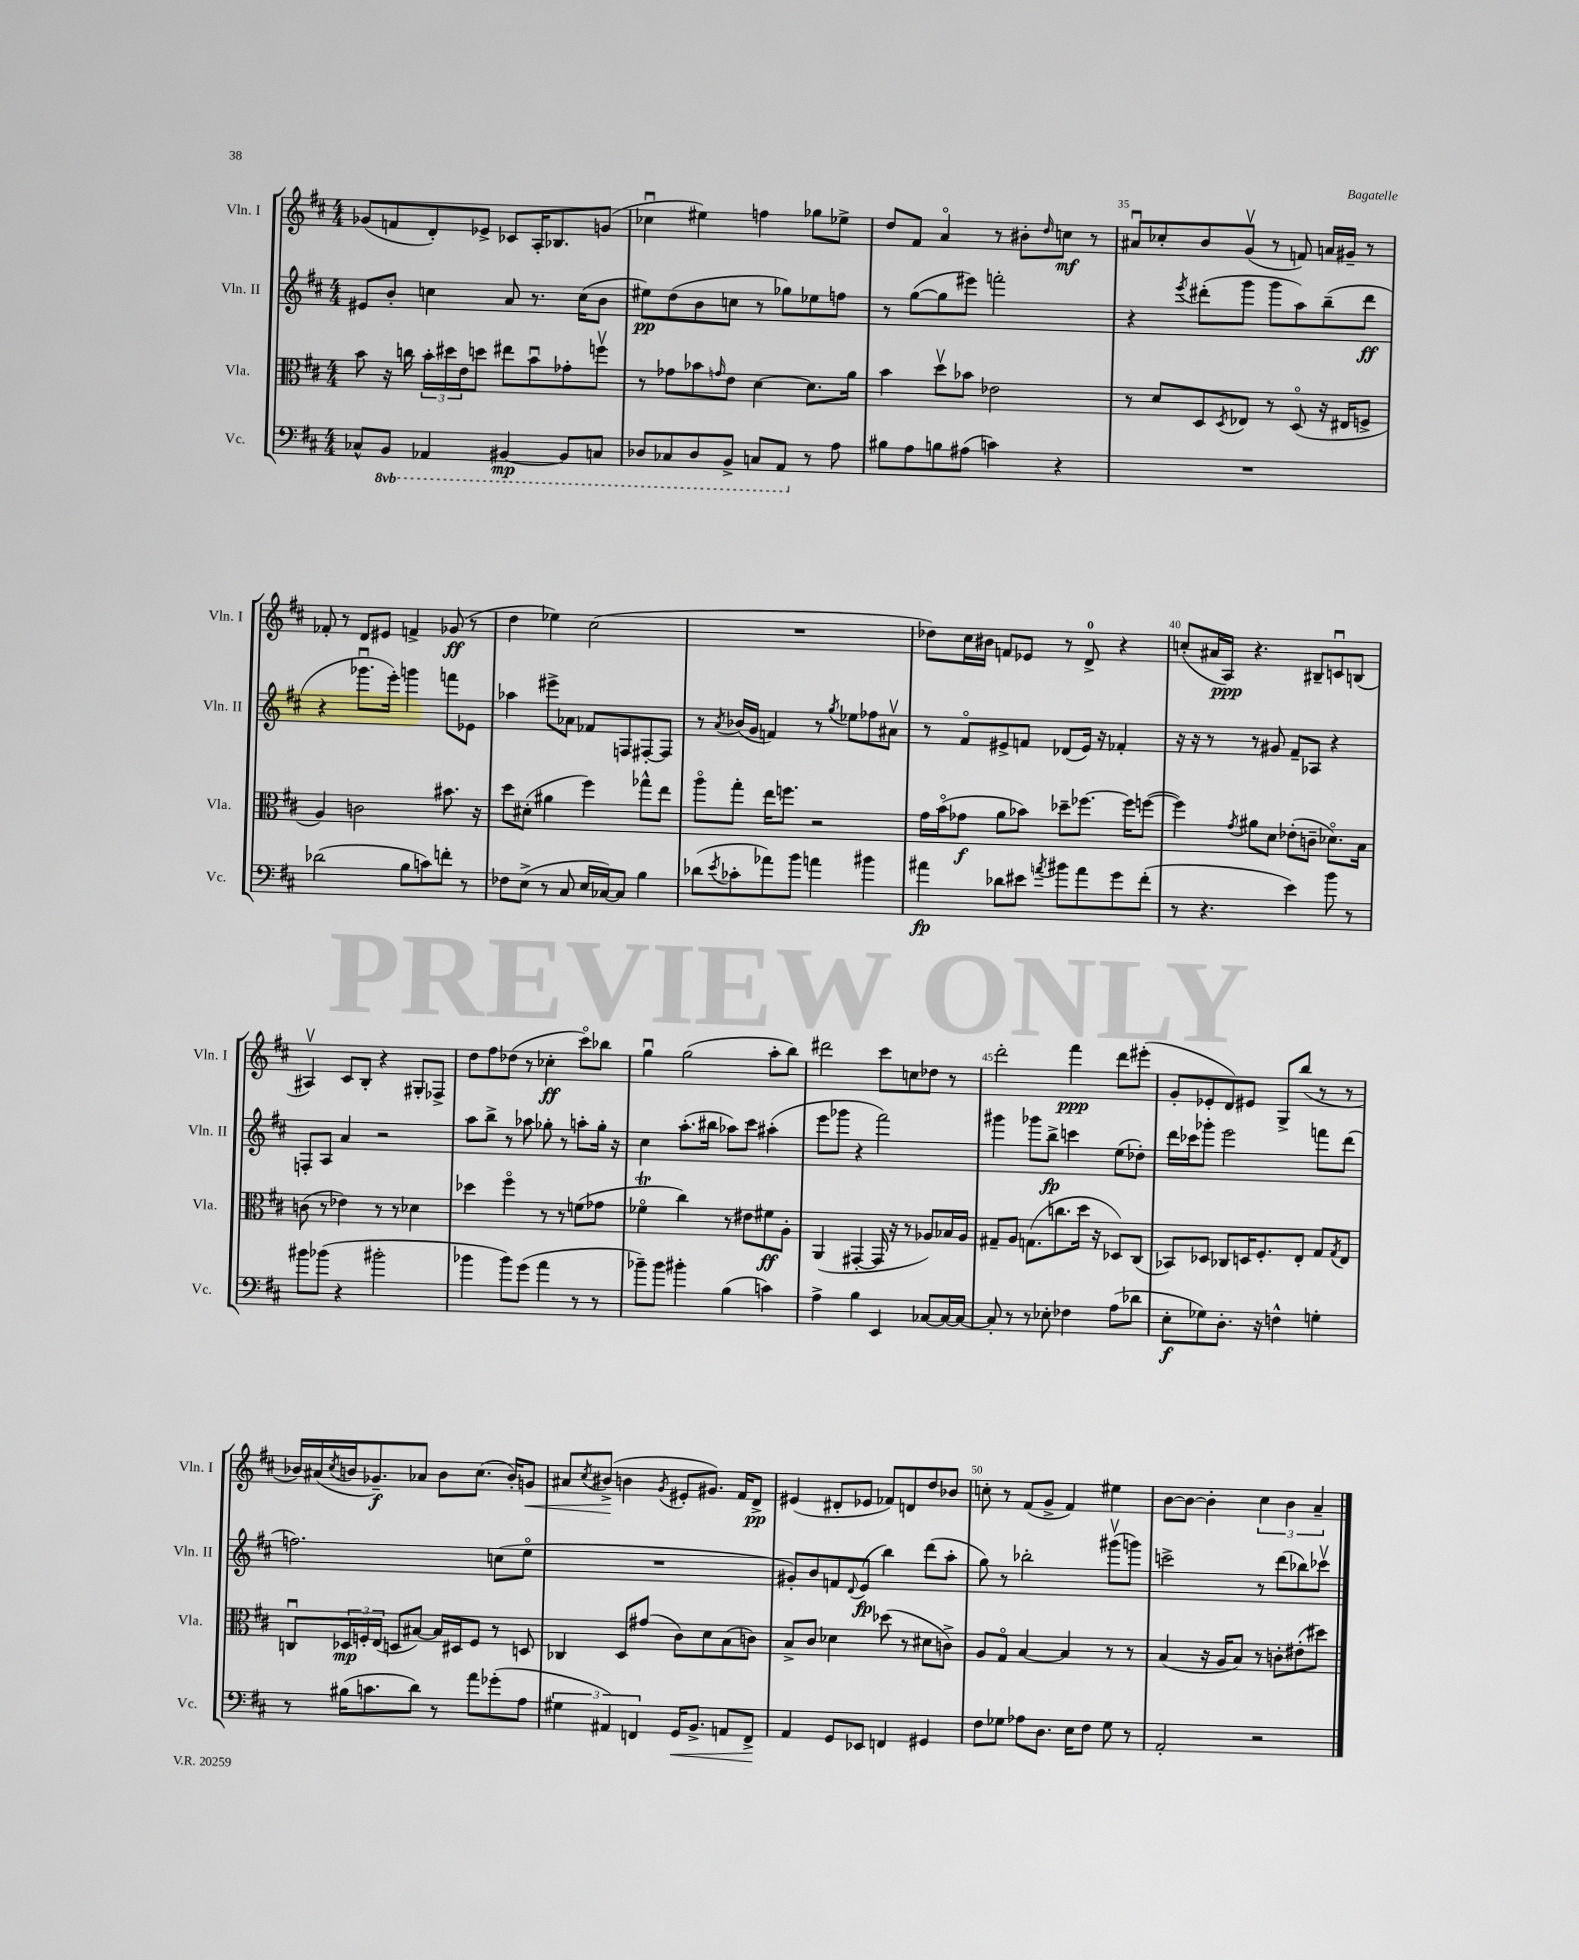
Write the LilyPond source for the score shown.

<<
\new StaffGroup <<
\new Staff = "s0" \with { instrumentName = "Vln. I" shortInstrumentName = "Vln. I" } {
    \clef treble \key d \major \numericTimeSignature \time 4/4
    ges'8( f'8 d'8-.) ees'8-> ces'8 a16-. bes8. g'8( |
    ces''4\downbow eis''4) f''4 ges''8 ees''8-> |
    d''8 fis'8 a'4\flageolet r8 bis'8-. \grace { d''16 } c''8\mf r8 |
    ais'8\downbow ces''8-. b'8 g'8\upbow( r8 f'8) a'16 gis'16-- r8 |
    fes'8-. r8 d'8 eis'8 f'4-> ges'8\ff( r8 |
    d''4 ees''4) cis''2( |
    R1 |
    des''8) cis''16 bis'16 f'8 ees'8 r8 d'8-0-> r4 |
    c''8-.( ais'16 a16\ppp) r4. bis8-- c'8\downbow b8( |
    ais4\upbow) cis'8 b8-. r4 gis8-. fes8-> |
    d''8 fis''8 des''8( r8 ces''4-.\ff cis'''8\flageolet) bes''8 |
    g''4\downbow g''2( a''8-. b''8) |
    dis'''2 cis'''8 c''8 des''8 r8 |
    d'''2-. fis'''4\ppp d'''8 eis'''8-.( |
    g'8-. ees'8-. d'8) eis'8 g8-> b''8( r8 r8 |
    bes'16) ais'16( \acciaccatura { cis''8 } b'16 ges'8.--\f) aes'8 b'8 cis''8.( b'16-.) g'8\< |
    ais'8 \acciaccatura { cis''8 } bis'8->\!( b'4 \acciaccatura { g'8 } eis'8-. gis'8.) fis'16 d'8->\pp |
    eis'4( dis'8-. ees'8 fes'8) d'8 d''8 bes'8 |
    c''8-. r8 fis'8( g'8-> fis'4) eis''4 |
    b'8~ b'8~ b'4-. \tuplet 3/2 { cis''4 b'4 a'4-- } \bar "|." |
}
\new Staff = "s1" \with { instrumentName = "Vln. II" shortInstrumentName = "Vln. II" } {
    \clef treble \key d \major \numericTimeSignature \time 4/4
    eis'8 b'8-. c''4 a'8 r8. c''16( b'8 |
    eis''8\pp) d''8( b'8 c''8 r8 ges''8) ees''8 f''8 |
    r8 g''8~( g''8 eis'''8) f'''2-. |
    r4 \acciaccatura { e'''8 } dis'''8-.( g'''8 g'''8 a''8) b''8--( dis'''8\ff |
    r4 ges'''8.\downbow e'''16-.) g'''4 f'''8 ees'8 |
    aes''4 eis'''8-> aes'8 fes'8 f8 fis8~-. fis8 |
    r8 \acciaccatura { a'8 } bes'16( g'16 f'4) r8 \acciaccatura { g''8 } ees''8 fes''8 ais'8\upbow |
    r8 fis'8\flageolet eis'8-> f'8 des'8( eis'16) r16 fes'4-. |
    r16 r16 r8 r8 gis'8 fis'8-- aes8 r4 |
    f8-. a8 a'4 r2 |
    a''8 b''8-> r8 aes''8 ges''8-. r8 a''8-. ges''16-. r16 |
    cis''4 a''8.-.( bis''16 aes''8) cis'''8 ais''4-.( |
    e'''8 ges'''8 r4 fis'''2) |
    gis'''4 ges'''8 b''8->\fp c'''4 e''8( des''8-.) |
    d'''16 ces'''16 ges'''8-. e'''2 f'''8 d'''8( |
    f''2.) c''8( e''8\flageolet |
    R1 |
    gis'8-.) b'8 f'8 \appoggiatura { d'8 } e'8\fp( b''4) d'''8( a''8-. |
    g''8) r8 bes''2-. gis'''8\upbow( g'''8) |
    c'''2-> r8 d'''8( bes''8) ces'''8\upbow \bar "|." |
}
\new Staff = "s2" \with { instrumentName = "Vla." shortInstrumentName = "Vla." } {
    \clef alto \key d \major \numericTimeSignature \time 4/4
    b'8 r16 c''16 \tuplet 3/2 { b'16-. dis''16 e'16 } d''8 eis''8 b'8\downbow ges'8-. f''8\upbow |
    r8 ges'8 bes'8 \grace { g'16 } e'8 d'4~ d'8. a'16 |
    b'4 d''8\upbow bes'8 ees'2 |
    r8 d'8 d8 \acciaccatura { d8 } ees8 r8 d8\flageolet( r16 eis16 f8-> |
    a4) c'2 bis'8. r16 |
    d''8 dis'8-.( ais'4 fis''4) ges''8-^ e''8 |
    a''8\flageolet g''8-. e''16 f''8. r2 |
    g'16 b'16\flageolet( ges'8\f a'8 bes'8) des''8-- fes''8.~ fes''16 f''8~( |
    f''4) \acciaccatura { g'8 } ais'8 d'8 ees'8-.( c'8-- des'8.\flageolet) b16 |
    c'8( r8 ees'4) r8 r8 des'4 |
    des''4 fis''4\flageolet r8 r8 f'8( ges'8 |
    fes'4\flageolet\trill cis''4) r8 eis'8 fis'8\ff a8-. |
    a,4( gis,4~-. gis,16 r16 r8 aes8) bes16 aes16 |
    gis8-- a8 g8.( c''8. d''16 r16 des8) cis8( |
    bes,8) des8 ces8 d16 fis8.-. e8-. g8 \acciaccatura { g8 } e8 |
    c8\downbow \tuplet 3/2 { des16\mp f16-. e16( } d8 bis8~) bis16 dis16 f8 r8 d8 |
    ces4 d8 gis'8( cis'8) d'8 b8( c'8) |
    b8-> cis'8 des'4 des''8( r8 dis'8 c'8->) |
    a8 g8\flageolet b4~ b4 r8 r8 |
    b4( r16 a16 b8) r8 c'8-. eis'8-.( dis''8) \bar "|." |
}
\new Staff = "s3" \with { instrumentName = "Vc." shortInstrumentName = "Vc." } {
    \clef bass \key d \major \numericTimeSignature \time 4/4 \set Staff.ottavationMarkups = #ottavation-simple-ordinals
    ces8-^ \ottava #-1 b,,8 aes,,4 bis,,4~\mp bis,,8 c,8 |
    des,8 ces,8 des,8 b,,8-> c,8 a,,8 \ottava #0 r8 a8 |
    bis8 a8 b8 ais8( c'4) r4 |
    R1 |
    des'2( b8 c'8) f'8-. r8 |
    fes8 e8->( r8 cis8 e16 ces16~) ces8 b4 |
    des'8( \acciaccatura { e'8 } ces'8-. aes'8) b'8 a'4 bis'4 |
    ais'4\fp des'8 eis'8 \acciaccatura { a'8 } bis'8 a'8 g'8 fis'8-.( |
    r8 r4. e'4) b'8 r8 |
    bis'8 bes'8( r4 bis'2-. |
    bes'4 bes'8) g'8( a'4 r8 r8 |
    bes'8--) bes'8 bis'4-. b4( c'4) |
    a4-> b4 e,4 ces8~ ces16~ ces16~ |
    ces8-. r8 r8 ees8-. fes4 a8( des'8 |
    e8-.\f ges8) d8.-. r16 f4-^ g4-. |
    r8 bis16( c'8. d'8) r8 a'8 ges'8-.( a8 |
    \tuplet 3/2 { gis4 ais,4) f,4 } g,16\< b,8.-> a,8 f,8->\! |
    a,4 g,8 ees,8 f,4 gis,4 |
    fis8 ges8 aes8 d8. e16 fis8 ges8 r8 |
    a,2-. r2 \bar "|." |
}
>>
>>
\layout { \context { \Score currentBarNumber = #32 \override BarNumber.break-visibility = ##(#f #t #t) barNumberVisibility = #(every-nth-bar-number-visible 5) } }
